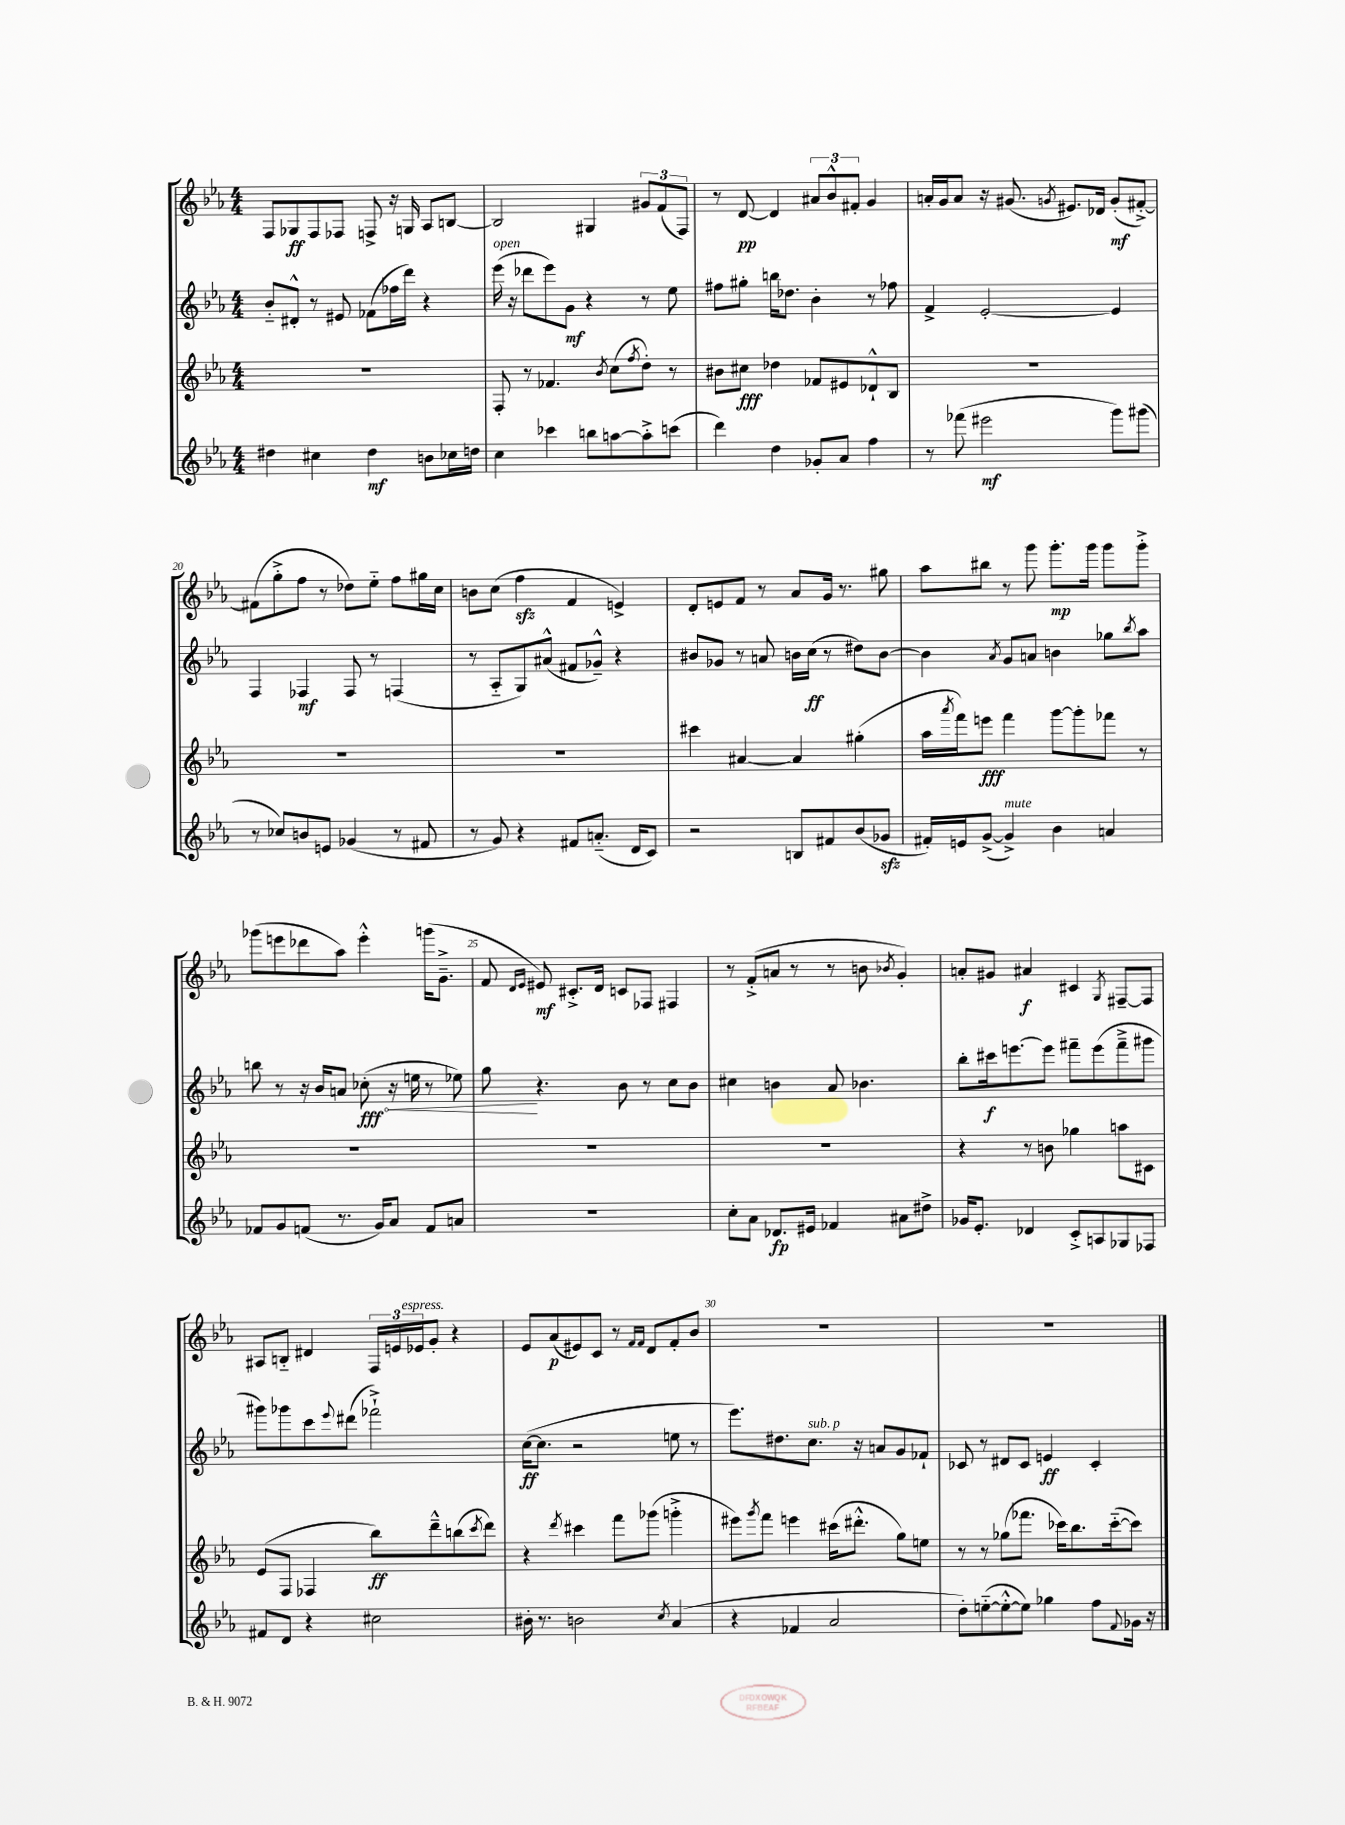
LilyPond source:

<<
\new StaffGroup <<
\new Staff = "s0" {
    \clef treble \key ees \major \numericTimeSignature \time 4/4
    f8 ges8\ff f8 fes8 f8-> r16 g16 aes8 b8~ |
    b2 gis4 \tuplet 3/2 { gis'8 f'8( f8) } |
    r8 d'8~\pp d'4 \tuplet 3/2 { ais'8 bes'8-^ fis'8-. } g'4 |
    a'16-. g'16 a'8 r16 gis'8.( \acciaccatura { g'8 } eis'8.) des'16 g'8-.\mf( fis'8~-.->) |
    fis'8( g''8-.-> f''8 r8 des''8) ees''8-_ f''8 gis''16 c''16 |
    b'8 c''8( f''4\sfz f'4 e'4->) |
    d'8-. e'8 f'8 r8 aes'8 g'16 r8. gis''8 |
    aes''8 bis''8 r8 g'''8 g'''8.-.\mp g'''16 g'''8 g'''8-.-> |
    ges'''8( e'''8 des'''8 aes''8) e'''4-.-^ g'''16( g'8.---> |
    f'8 \grace { d'16 ees'16 } eis'8\mf) cis'8.-.-> d'16 c'8 fes8 fis4 |
    r8 f'8-.->( a'8 r8 r8 b'8 \acciaccatura { bes'8 } g'4-.) |
    a'8-. gis'8 ais'4\f cis'4 \acciaccatura { g8 } fis8~-- fis8 |
    ais8 b8-_ dis'4 \tuplet 3/2 { f16 e'16 ees'16^\markup { \italic "espress." } } g'8-. r4 |
    ees'8 aes'8\p( eis'8) c'8 r8 \grace { f'16 f'16 } d'8 f'8-. bes'8 |
    R1 |
    R1 \bar "|." |
}
\new Staff = "s1" {
    \clef treble \key ees \major \numericTimeSignature \time 4/4
    bes'8-_ dis'8-.-^ r8 eis'8 fes'8( fes''16 d'''16) r4 |
    ees'''16^\markup { \italic "open" }( r16 des'''8 ees'''8) g'8\mf r4 r8 ees''8 |
    fis''8 gis''8-. b''16 des''8. bes'4-. r8 fes''8 |
    f'4-> ees'2~-. ees'4 |
    f4 fes4\mf fes8 r8 f4( |
    r8 aes8-_ g8) ais'8-^( fis'8 ges'8---^) r4 |
    bis'8 ges'8 r8 a'8 b'16 c''16\ff( r8 dis''8) b'8~ |
    b'4 \acciaccatura { aes'8 } g'8 a'8 b'4 ges''8 \acciaccatura { bes''8 } aes''8 |
    b''8 r8 r16 bes'16 a'8 \once \override Hairpin.circled-tip = ##t ces''8-.\fff\<( r16 e''16 r8 ees''8) |
    g''8\! r4. bes'8 r8 c''8 bes'8 |
    cis''4 b'4 aes'8 bes'4. |
    bes''8-. cis'''16\f e'''8.~ e'''8 fis'''8-- e'''8( fis'''8---> gis'''8 |
    gis'''8) ges'''8 c'''8 \appoggiatura { ees'''8 } dis'''8( fes'''2-!->) |
    c''16~\ff( c''8. r2 e''8 r8 |
    ees'''8.) dis''8. c''8.^\markup { \italic "sub. p" } r16 a'8 g'8 fes'8-! |
    ces'8 r8 dis'8 ces'8 e'4\ff ces'4-. \bar "|." |
}
\new Staff = "s2" {
    \clef treble \key ees \major \numericTimeSignature \time 4/4
    R1 |
    f8-. r8 fes'4. \acciaccatura { bes'8 } c''8( \acciaccatura { f''8 } d''8-.) r8 |
    bis'8 cis''8\fff des''4 fes'8 eis'8 des'8-!-^ bes8 |
    R1 |
    R1 |
    R1 |
    cis'''4 ais'4~ ais'4 gis''4-.( |
    aes''16 \acciaccatura { aes'''8 } f'''16) e'''8\fff f'''4 g'''8~ g'''8-. fes'''8 r8 |
    R1 |
    R1 |
    R1 |
    r4 r8 b'8 ges''4 a''8 cis'8 |
    ees'8( f8 fes4 bes''8\ff) d'''8---^ b''8( \acciaccatura { c'''8 } d'''8) |
    r4 \acciaccatura { d'''8 } cis'''4 f'''8 ges'''8( g'''4-.-> |
    eis'''8) \acciaccatura { g'''8 } f'''8 e'''4 cis'''16( dis'''8.-.-^ g''8) e''8 |
    r8 r8 ges''8( fes'''8. ces'''16) bes''8. ces'''16~-_( ces'''8) \bar "|." |
}
\new Staff = "s3" {
    \clef treble \key ees \major \numericTimeSignature \time 4/4
    dis''4 cis''4 dis''4\mf b'8 ces''16 d''16 |
    c''4 ces'''4 b''8 a''8~ a''8-.-> c'''8( |
    d'''4) d''4 ges'8-. aes'8 f''4 |
    r8 fes'''8( eis'''2\mf g'''8) gis'''8( |
    r8 ces''8) b'8 e'8 ges'4( r8 fis'8 |
    r8 g'8) r4 fis'8 a'8.-_( d'16 c'8) |
    r2 b8 fis'8 bes'8( ges'8\sfz |
    fis'16-.) e'16 g'8~->( g'4->^\markup { \italic "mute" }) bes'4 a'4 |
    fes'8 g'8 f'8( r8. g'16) aes'8 f'8 a'8 |
    R1 |
    c''8-. aes'8 des'8.\fp eis'16 fes'4 ais'8 dis''8-> |
    ges'16 ees'8.-. des'4 c'8-.-> a8 ges8 fes8 |
    fis'8 d'8 r4 cis''2 |
    bis'16-. r8. b'2 \acciaccatura { c''8 } aes'4( |
    r4 fes'4 aes'2 |
    d''8-.) e''8~-_( e''8~-.-^ e''8) ges''4 f''8 \appoggiatura { f'8 } ges'16 r16 \bar "|." |
}
>>
>>
\layout { \context { \Score currentBarNumber = #16 \override BarNumber.break-visibility = ##(#f #t #t) barNumberVisibility = #(every-nth-bar-number-visible 5) } }
